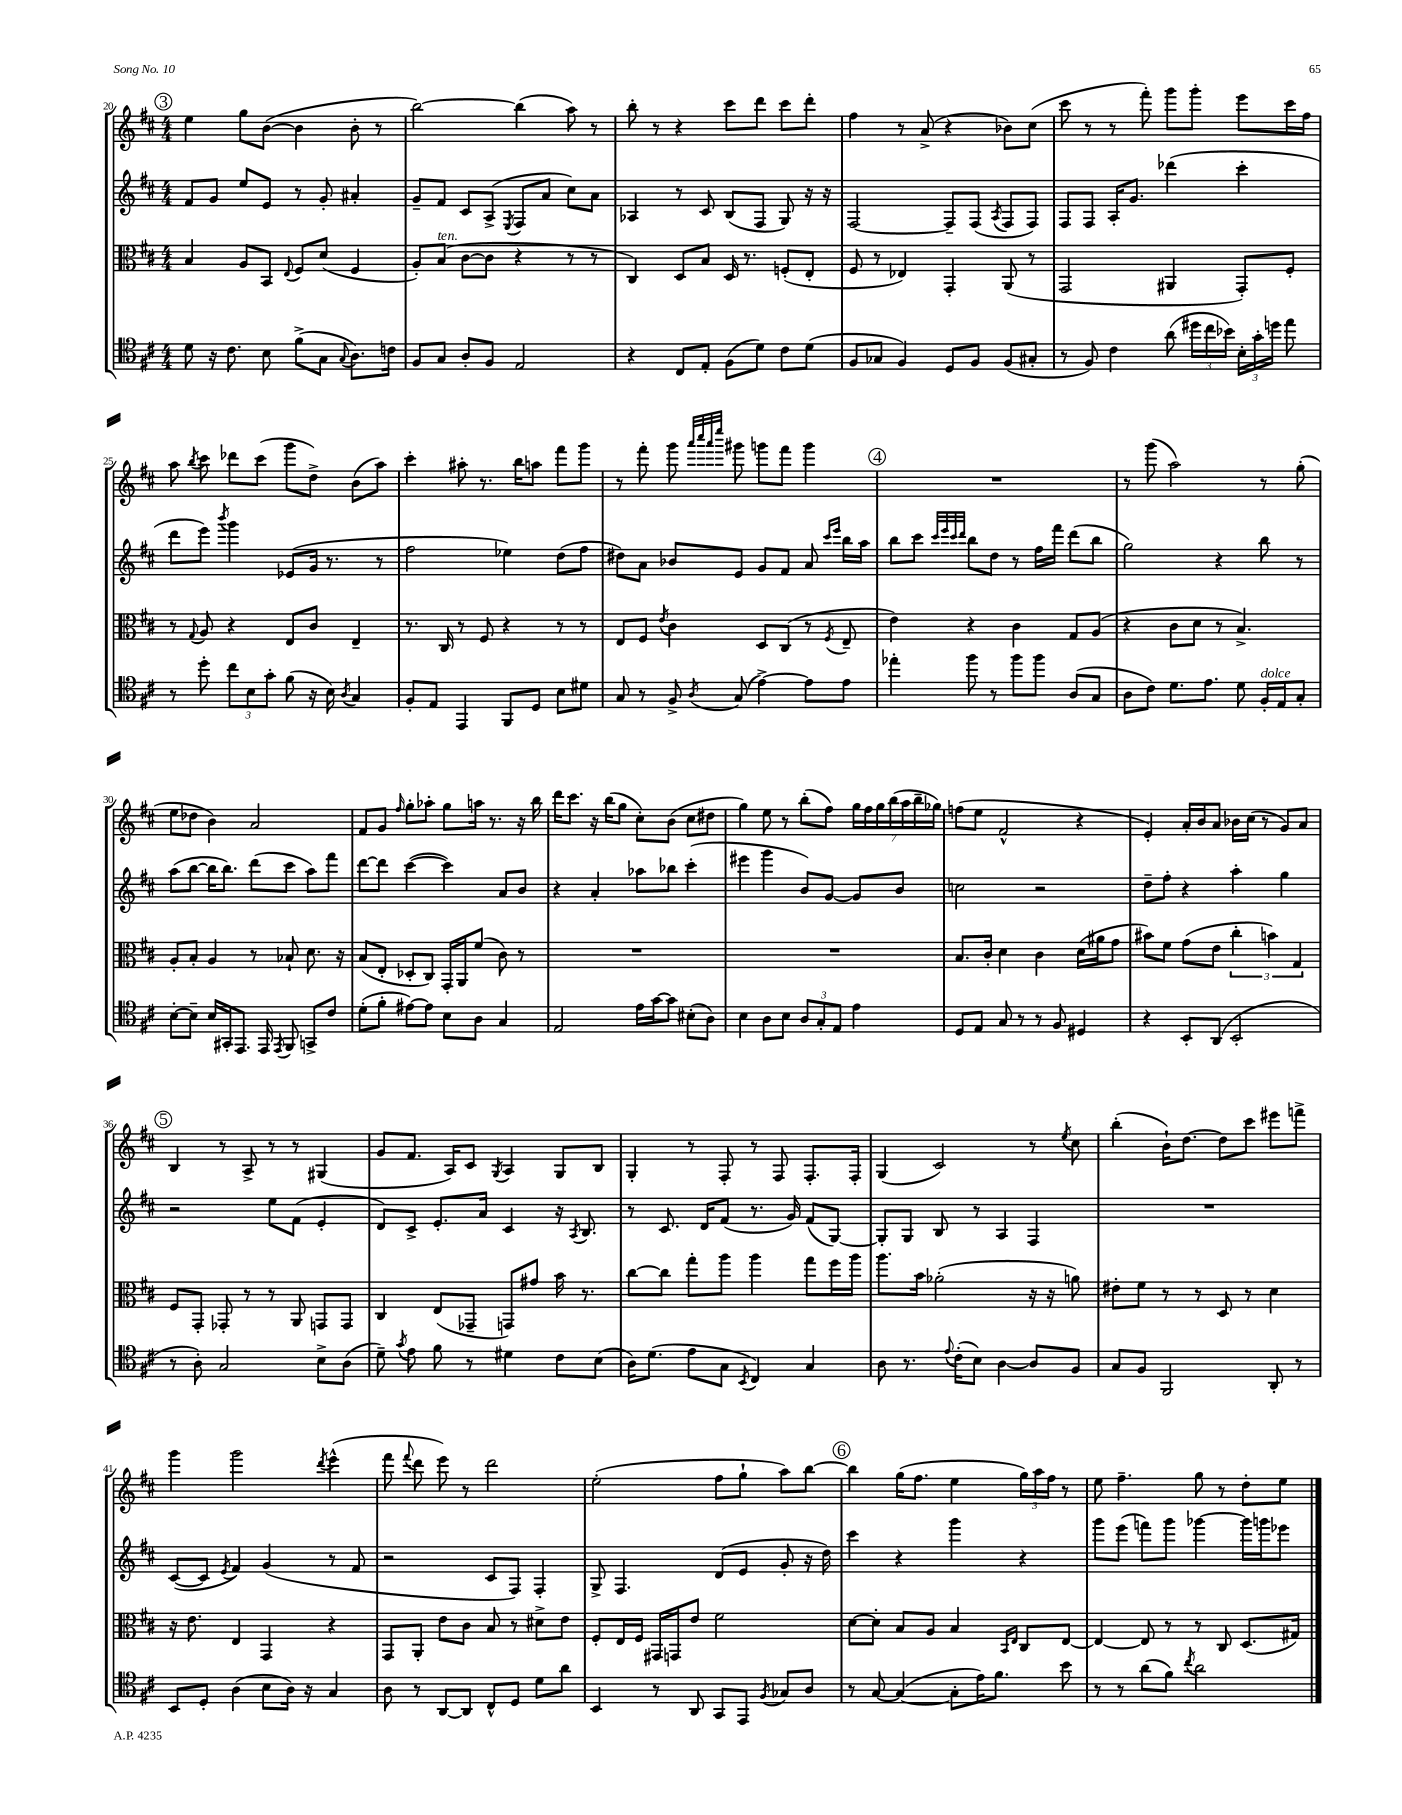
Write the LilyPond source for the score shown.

<<
\new StaffGroup <<
\new Staff = "s0" {
    \clef treble \key d \major \numericTimeSignature \time 4/4
    \autoBeamOff \mark \markup { \circle "3" } e''4 g''8[ b'8]~( b'4 b'8-. r8 |
    b''2~) b''4( a''8) r8 |
    b''8-. r8 r4 cis'''8[ d'''8] cis'''8[ d'''8]-. |
    fis''4 r8 a'8->( r4 bes'8[) cis''8]( |
    cis'''8 r8 r8 fis'''8-.) g'''8[ g'''8]-. e'''8[ cis'''16 fis''16] |
    a''8 \acciaccatura { b''8 } cis'''8 des'''8[ cis'''8]( g'''8[ d''8]->) b'8[( a''8]) |
    cis'''4-. ais''8-. r8. b''16[ a''8] fis'''8[ g'''8] |
    r8 fis'''8-. g'''8 \grace { a'''32[ cis''''32 a'''32 e''''32] } gis'''8 g'''8[ fis'''8] g'''4 |
    \mark \markup { \circle "4" } R1 |
    r8 g'''8( a''2) r8 g''8-.( |
    e''8[ des''8] b'4) a'2 |
    fis'8[ g'8] \grace { fis''16 } g''8[-. aes''8]-. g''8[ a''16] r8. r16 b''16 |
    d'''16[ cis'''8.] r16 b''16[( g''8] cis''8[-.) b'8]( cis''8[ dis''8] |
    g''4) e''8 r8 b''8[-.( fis''8]) \tuplet 7/4 { g''16[ fis''16 g''16 b''16( a''16 b''16-- ges''16]) } |
    f''8[( e''8] fis'2-^ r4 |
    e'4-.) a'16[-. b'16 a'8] bes'16[ cis''16]( r8 g'8[) a'8] |
    \mark \markup { \circle "5" } b4 r8 a8-> r8 r8 gis4( |
    g'8[ fis'8.] a16[) cis'8] \acciaccatura { g8 } a4 g8[ b8] |
    g4-. r8 fis8-. r8 fis8 fis8.[-. fis16]-. |
    g4( cis'2) r8 \acciaccatura { e''8 } cis''8 |
    b''4-.( b'16[-!) d''8.]~ d''8[ cis'''8] eis'''8[ f'''8]-> |
    g'''4 g'''2 \acciaccatura { d'''8 } e'''4-^( |
    fis'''8 \appoggiatura { fis'''8 } d'''8 e'''8) r8 d'''2 |
    e''2-.( fis''8[ g''8]-! a''8[) b''8]~ |
    \mark \markup { \circle "6" } b''4 g''16[( fis''8.] e''4 \tuplet 3/2 { g''16[) a''16 fis''16] } r8 |
    e''8 fis''4.-- g''8 r8 d''8[-. e''8] \bar "|." |
}
\new Staff = "s1" {
    \clef treble \key d \major \numericTimeSignature \time 4/4
    \autoBeamOff \mark \markup { \circle "3" } fis'8[ g'8] e''8[ e'8] r8 g'8-. ais'4-. |
    g'8[-- fis'8] cis'8[ a8]->( \acciaccatura { e8 } fis8[ a'8] cis''8[) a'8] |
    aes4 r8 cis'8 b8[( fis8] g8) r16 r16 |
    fis2~ fis8[-- fis8]( \acciaccatura { a8 } fis8[ fis8]) |
    fis8[ fis8] a16[-. g'8.] des'''4( cis'''4-. |
    d'''8[ e'''8]) \acciaccatura { b'''8 } g'''4 ees'8[( g'16] r8. r8 |
    fis''2 ees''4) d''8[( fis''8] |
    dis''8[) a'8] bes'8[ e'8] g'8[ fis'8] a'8 \grace { cis'''16[ e'''16] } b''16[ a''16] |
    \mark \markup { \circle "4" } b''8[ cis'''8] \grace { cis'''32[ e'''32 cis'''32 d'''32] } b''8[ d''8] r8 fis''16[ fis'''16] d'''8[( b''8] |
    g''2) r4 b''8 r8 |
    a''8[( b''8]~ b''16[ b''8.]) d'''8[( cis'''8] a''8[) fis'''8] |
    d'''8[~ d'''8] cis'''4~( cis'''4) a'8[ b'8] |
    r4 a'4-. aes''8[ bes''8] cis'''4-.( |
    eis'''4 g'''4 b'8[) g'8]~ g'8[ b'8] |
    c''2 r2 |
    d''8[-- fis''8]-. r4 a''4-. g''4 |
    \mark \markup { \circle "5" } r2 e''8[ fis'8]( e'4-. |
    d'8[) cis'8]-> e'8.[-. a'16] cis'4 r16 \acciaccatura { a8 } b8. |
    r8 cis'8. d'16[ fis'8]( r8. g'16) fis'8[( g8]~) |
    g8[-. g8] b8 r8 a4 fis4 |
    R1 |
    cis'8[~( cis'8] \acciaccatura { e'8 } fis'4) g'4( r8 fis'8 |
    r2 cis'8[ fis8]) fis4-. |
    g8-> fis4. d'8[( e'8] g'8-. r16 d''16) |
    \mark \markup { \circle "6" } cis'''4 r4 g'''4 r4 |
    g'''8[ e'''8]( f'''8[) g'''8] ges'''4~ ges'''16[ g'''16 ees'''8] \bar "|." |
}
\new Staff = "s2" {
    \clef alto \key d \major \numericTimeSignature \time 4/4
    \autoBeamOff \mark \markup { \circle "3" } b4 a8[ b,8] \appoggiatura { e8 } fis8[ d'8]( fis4 |
    a8[-.) b8]^\markup { \italic "ten." }( cis'8[~ cis'8] r4 r8 r8 |
    cis4) d8[ b8] d16 r8. f8[-.( e8]-. |
    fis8 r8 ees4) g,4-. a,8( r8 |
    g,2 ais,4 g,8[-.) fis8]-. |
    r8 \appoggiatura { g8 } a8 r4 e8[ cis'8] e4-- |
    r8. cis16 r8 fis8 r4 r8 r8 |
    e8[ fis8] \acciaccatura { e'8 } cis'4 d8[ cis8]( r8 \acciaccatura { fis8 } e8-- |
    \mark \markup { \circle "4" } e'4) r4 cis'4 g8[ a8]( |
    r4 cis'8[ d'8] r8 b4.->) |
    a8[-. b8]-. a4 r8 bes8-! d'8. r16 |
    b8[( e8]-. des8[-. cis8]) g,16[-. a,16 fis'8]( cis'8) r8 |
    R1 |
    R1 |
    b8.[ cis'16]-. d'4 cis'4 d'16[( ais'16 g'8] |
    bis'8[) fis'8] g'8[( e'8] \tuplet 3/2 { cis''4-. b'4) g4 } |
    \mark \markup { \circle "5" } fis8[ g,8]-. ges,8-. r8 r8 a,8 g,8[ g,8] |
    cis4 e8[( ges,8]-- g,8[) gis'8] b'16 r8. |
    cis''8[~ cis''8] g''8[-. a''8] a''4 g''8[ fis''16 a''16] |
    a''8.[ b'16] aes'2-.( r16 r16 a'8) |
    eis'8[-. fis'8] r8 r8 d8 r8 d'4 |
    r16 e'8. e4 g,4 r4 |
    g,8[ a,8]-. e'8[ cis'8] b8 r8 dis'8[-> e'8] |
    fis8[-. e16 fis16] gis,16[ g,16 e'8] fis'2 |
    \mark \markup { \circle "6" } d'8[~ d'8]-. b8[ a8] b4 \grace { b,16[ e16] } cis8[ e8]~ |
    e4~ e8 r8 r8 cis8 d8.[( gis16]) \bar "|." |
}
\new Staff = "s3" {
    \clef tenor \key d \major \numericTimeSignature \time 4/4
    \autoBeamOff \mark \markup { \circle "3" } d'8 r16 cis'8. b8 fis'8[->( g8] \appoggiatura { g8 } a8.[) c'16] |
    fis8[ g8] a8[-. fis8] e2 |
    r4 cis8[ e8]-. fis8[( d'8]) cis'8[ d'8]( |
    fis8[ ges8] fis4) d8[ fis8] fis8[( gis8]-. |
    r8 fis8) cis'4 a'8( \tuplet 3/2 { dis''16[ cis''16 bes'16]) } \tuplet 3/2 { b16[-. g'16-. d''16] } e''8 |
    r8 d''8-. \tuplet 3/2 { cis''8[ b8 g'8]-. } fis'8( r16 b16) \acciaccatura { a8 } g4 |
    fis8[-. e8] e,4 fis,8[ d8] b8[ dis'8] |
    g8 r8 fis8-> \acciaccatura { a8 } g8( e'4~->) e'8[ e'8] |
    \mark \markup { \circle "4" } ees''4-. fis''8 r8 fis''8[ fis''8] a8[( g8] |
    a8[ cis'8]) d'8.[ e'8.] d'8 fis16[-.^\markup { \italic "dolce" } e16 g8]-. |
    b8[~-. b8]-- b16[ gis,16-. e,8.] e,16 \acciaccatura { e,8 } fis,8 g,8[-> cis'8] |
    d'8[-.( fis'8]-. eis'8[~) eis'8] b8[ a8] g4 |
    e2 e'16[ g'16~ g'8] bis8[-.( a8]) |
    b4 a8[ b8] \tuplet 3/2 { a8[ g8-. e8] } e'4 |
    d8[ e8] g8 r8 r8 fis8 dis4 |
    r4 b,8[-. a,8]( b,2-. |
    \mark \markup { \circle "5" } r8 a8-.) g2 b8[-> a8]( |
    d'8--) \acciaccatura { g'8 } e'8 fis'8 r8 dis'4 cis'8[ b8]( |
    a16[) d'8.]( e'8[ g8] \acciaccatura { b,8 } cis4) g4 |
    a8 r8. \appoggiatura { e'8 } cis'16[-.( b8]) a4~ a8[ fis8] |
    g8[ fis8] fis,2 a,8-. r8 |
    b,8[ d8]-. a4( b8[ a16]) r16 g4 |
    a8 r8 a,8[~ a,8] cis8[-^ d8] d'8[ a'8] |
    b,4 r8 a,8 g,8[ e,8] \acciaccatura { fis8 } ges8[ a8] |
    \mark \markup { \circle "6" } r8 g8~ g4~( g8[-. e'16) fis'8.] b'8 |
    r8 r8 a'8[( fis'8]) \acciaccatura { cis''8 } a'2 \bar "|." |
}
>>
>>
\layout { \context { \Score currentBarNumber = #20 } }
